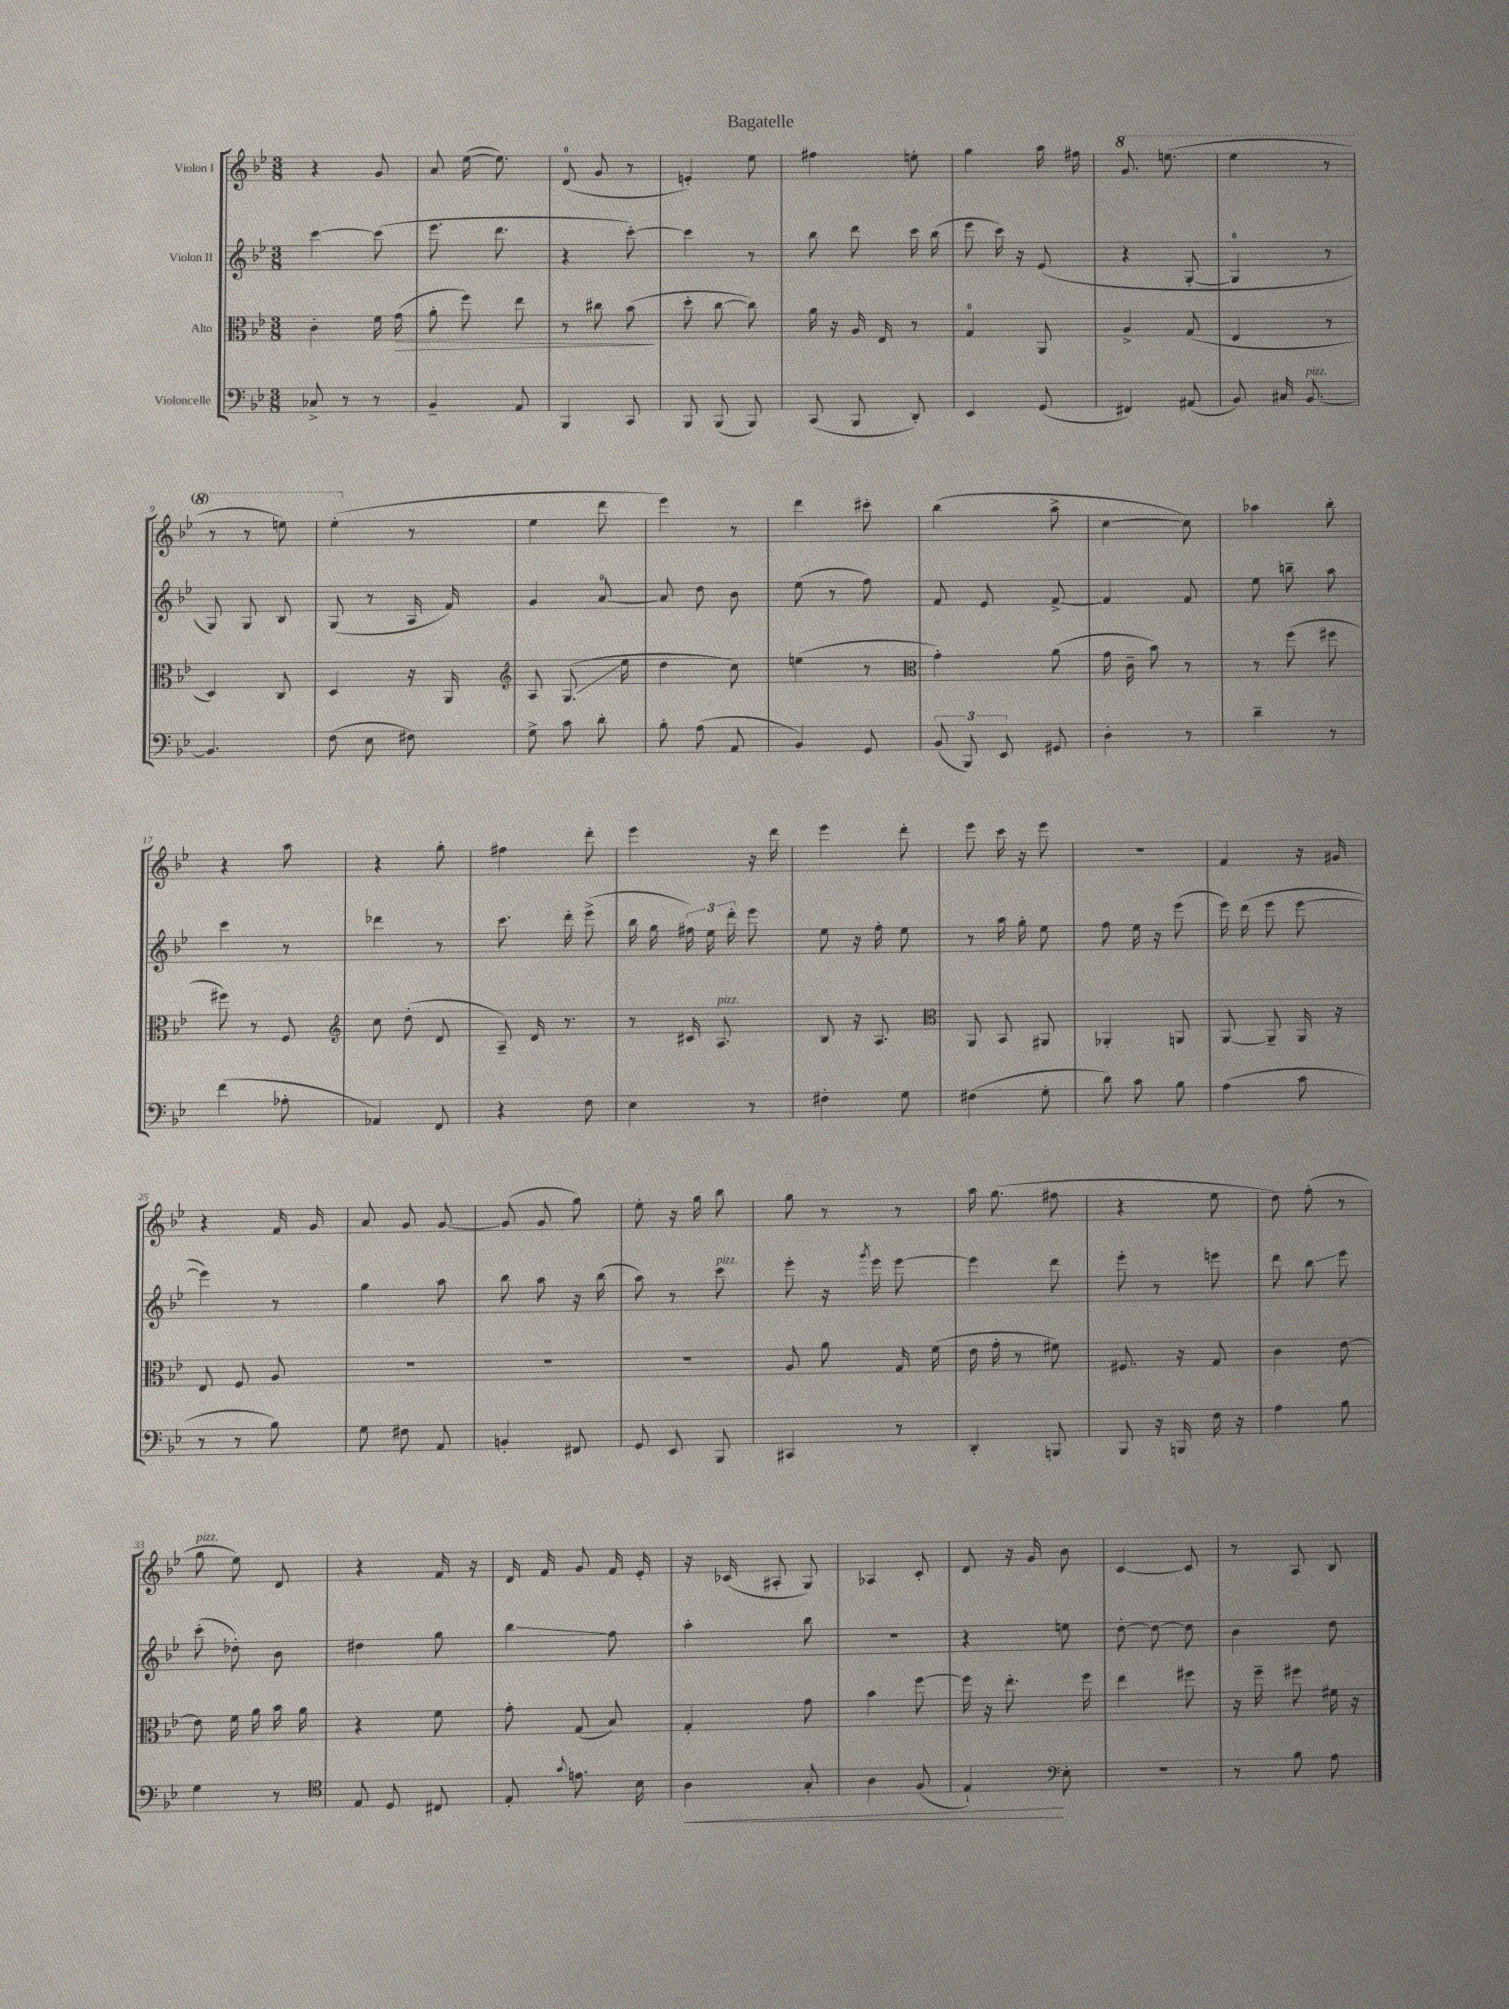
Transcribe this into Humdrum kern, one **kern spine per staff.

**kern	**kern	**kern	**kern
*staff4	*staff3	*staff2	*staff1
*clefF4	*clefC3	*clefG2	*clefG2
*k[b-e-]	*k[b-e-]	*k[b-e-]	*k[b-e-]
*M3/8	*M3/8	*M3/8	*M3/8
8C-^	4c'	[4ccc	4r
8r	.	.	.
8r	16f	(8ccc]	8g
.	(16g	.	.
=	=	=	=
4BB-~	8a'	8.eee-	8a
.	8ff)	.	([16ee-
.	.	8.ddd	8.ee-])
8AA	8ee-	.	.
=	=	=	=
4BBB-	8r	4r	(8d
.	8cc#	.	8g
8CC	(8b-	[8ccc')	8r
=	=	=	=
8BBB-	8dd'	4ccc]	4e')
(8BBB-	[8cc	.	.
8BBB-)	8cc])	8r	8ee-
=	=	=	=
(8CC	16a	8bb-	4ff#
.	16r	.	.
8BBB-	16A	8ddd	.
.	16E-	.	.
8DD')	8r	16ccc	8ee'
.	.	(16bb-	.
=	=	=	=
4EE-	4G	8eee-	4gg
.	.	16ccc)	.
.	.	16r	.
(8GG	8AA	(8e-	16aa
.	.	.	16ff#
=	=	=	=
4FF#)	4A^	4r	8.gg
.	.	.	(8.eee
(8AA#	(8G	[8G'	.
=	=	=	=
8BB-)	4E-	4G]	4eee-
16C#	.	.	.
[8.BB-	.	.	.
.	8r	8r	8r
=	=	=	=
4.BB-]	4D)	8G)	8r
.	.	8G	8r
.	8C	8B-	8eee)
=	=	=	=
(8F	4D	(8G	(4eee-'
8E-	.	8r	.
8F#)	16r	16A	8r
.	16AA	16f)	.
=	=	=	=
*	*clefG2	*	*
8G^	8A	4g	4ee-
8c	(8.G	.	.
8d'	.	[8a	8ddd
.	16ee-	.	.
=	=	=	=
8B-'	4dd	8a]	4eee-)
(8A	.	8dd	.
8AA	8cc)	8b-	8r
=	=	=	=
4BB-)	(4ee	(8ee-	4ddd
.	.	8r	.
8GG	8r	8ff)	8ccc#'
=	=	=	=
*	*clefC3	*	*
(12BB-	4g')	8f	(4bb-
12BBB-)	.	.	.
.	.	8e-	.
12EE-	.	.	.
8GG#	(8a	[8f^	8aa^
=	=	=	=
4D'	16g	4f]	[4cc
.	16c~	.	.
.	8b-)	.	.
8r	8r	8f	8cc])
=	=	=	=
4d~	8r	8ee-	4aa-
.	(8ff	8bb~	.
8r	8ff#	8aa	8bb-'
=	=	=	=
(4f	8ff#)	4ccc	4r
.	8r	.	.
8A-'	8F	8r	8aa
=	=	=	=
*	*clefG2	*	*
4AA-)	8cc	4ddd-	4r
.	(8dd'	.	.
8FF	8d	8r	8gg'
=	=	=	=
4r	8A~)	8.ccc	4ff#
.	16d	.	.
.	8.r	16ddd'	.
8F	.	(8eee-^	8ddd'
=	=	=	=
4E-	8r	16bb-	4eee-
.	.	16gg	.
.	16c#	24ff#)	.
.	.	24ee-	.
.	8.A	.	.
.	.	24ddd'	.
8r	.	8eee-	16r
.	.	.	16ddd
=	=	=	=
4F#'	8B-	8ee-	4eee-
.	16r	16r	.
.	8.A	16ff'	.
8G	.	8ee-	8ddd'
=	=	=	=
*	*clefC3	*	*
(4F#	8AA	8r	8eee-
.	8BB-	16aa	16ccc
.	.	16gg'	16r
8G'	8AA#	8ee-	8eee-
=	=	=	=
8d)	4AA-'	8ff	4.r
8c	.	16ee-	.
.	.	16r	.
8B-	8AA	(8eee-	.
=	=	=	=
(4A	[8AA	16eee-)	4f
.	.	(16ddd	.
.	8AA~]	8eee-	.
8c	16AA	[8eee-	16r
.	16r	.	16g#
=	=	=	=
8r	8E-	4eee-])	4r
8r	8F	.	.
8B-)	8A	8r	16f
.	.	.	16g
=	=	=	=
8G	4.r	4gg	8a
8F#	.	.	8g
8AA	.	8aa	[8g
=	=	=	=
4BB'	4.r	8bb-	(8g]
.	.	8aa	8g
8FF#	.	16r	8gg)
.	.	(16bb-	.
=	=	=	=
8GG	4.r	8aa)	8ee-'
8EE-	.	8r	16r
.	.	.	16gg
8BBB-	.	8ccc	8bb-
=	=	=	=
4CC#	8A	8eee-'	8gg
.	8a	16r	8r
.	.	8qggg	.
.	.	16eee-	.
8r	16G	[8eee-	8r
.	(16f	.	.
=	=	=	=
4DD'	16e-	4eee-]	16aa
.	16g'	.	(8.gg
.	8r	.	.
8BBB	8f#)	8ddd	8ff#
=	=	=	=
8BBB-	8.F#	8eee-'	4r
16r	.	8r	.
16BBB	16r	.	.
16F	8G	8eee	8ee-
16r	.	.	.
=	=	=	=
4A	4c	8ddd	8dd)
.	.	8bb-	(8ff'
8B-	[8e-	8eee-	8r
=	=	=	=
4G	8e-]	(8ccc'	8gg
.	16f	8dd-')	8ee-)
.	16a	.	.
8r	16b-	8b-	8d
.	16a	.	.
=	=	=	=
*clefC4	*	*	*
8E-	4r	4dd#	4r
8D	.	.	.
8C#	8f	8gg	16f
.	.	.	16r
=	=	=	=
8E-'	8g'	4bb-	16d
.	.	.	16f
8qqg	.	.	.
8.e	(8G	.	8g
.	8B-)	8ff	16f
16B-	.	.	16e-'
=	=	=	=
4A	4G'	4aa'	16r
.	.	.	(16c-
.	.	.	8A#'
8G'	8g	8bb-	8G)
=	=	=	=
4A	4b-	4.r	4A-
(8F	[8ff	.	8c'
=	=	=	=
4E-`)	16ff]	4r	8d
.	16r	.	.
.	8.ee-'	.	16r
.	.	.	16g
*clefF4	*	*	*
8E-'	.	8ee	8b-
.	16ff	.	.
=	=	=	=
4.r	4ee-	[8dd'	[4c
.	.	8dd_	.
.	8ff#	8dd]	8c]
=	=	=	=
8r	16r	4b-	8r
.	16ff~	.	.
8B-	8ff#	.	8A
8A	16f#	8dd	8B-
.	16r	.	.
==	==	==	==
*-	*-	*-	*-
